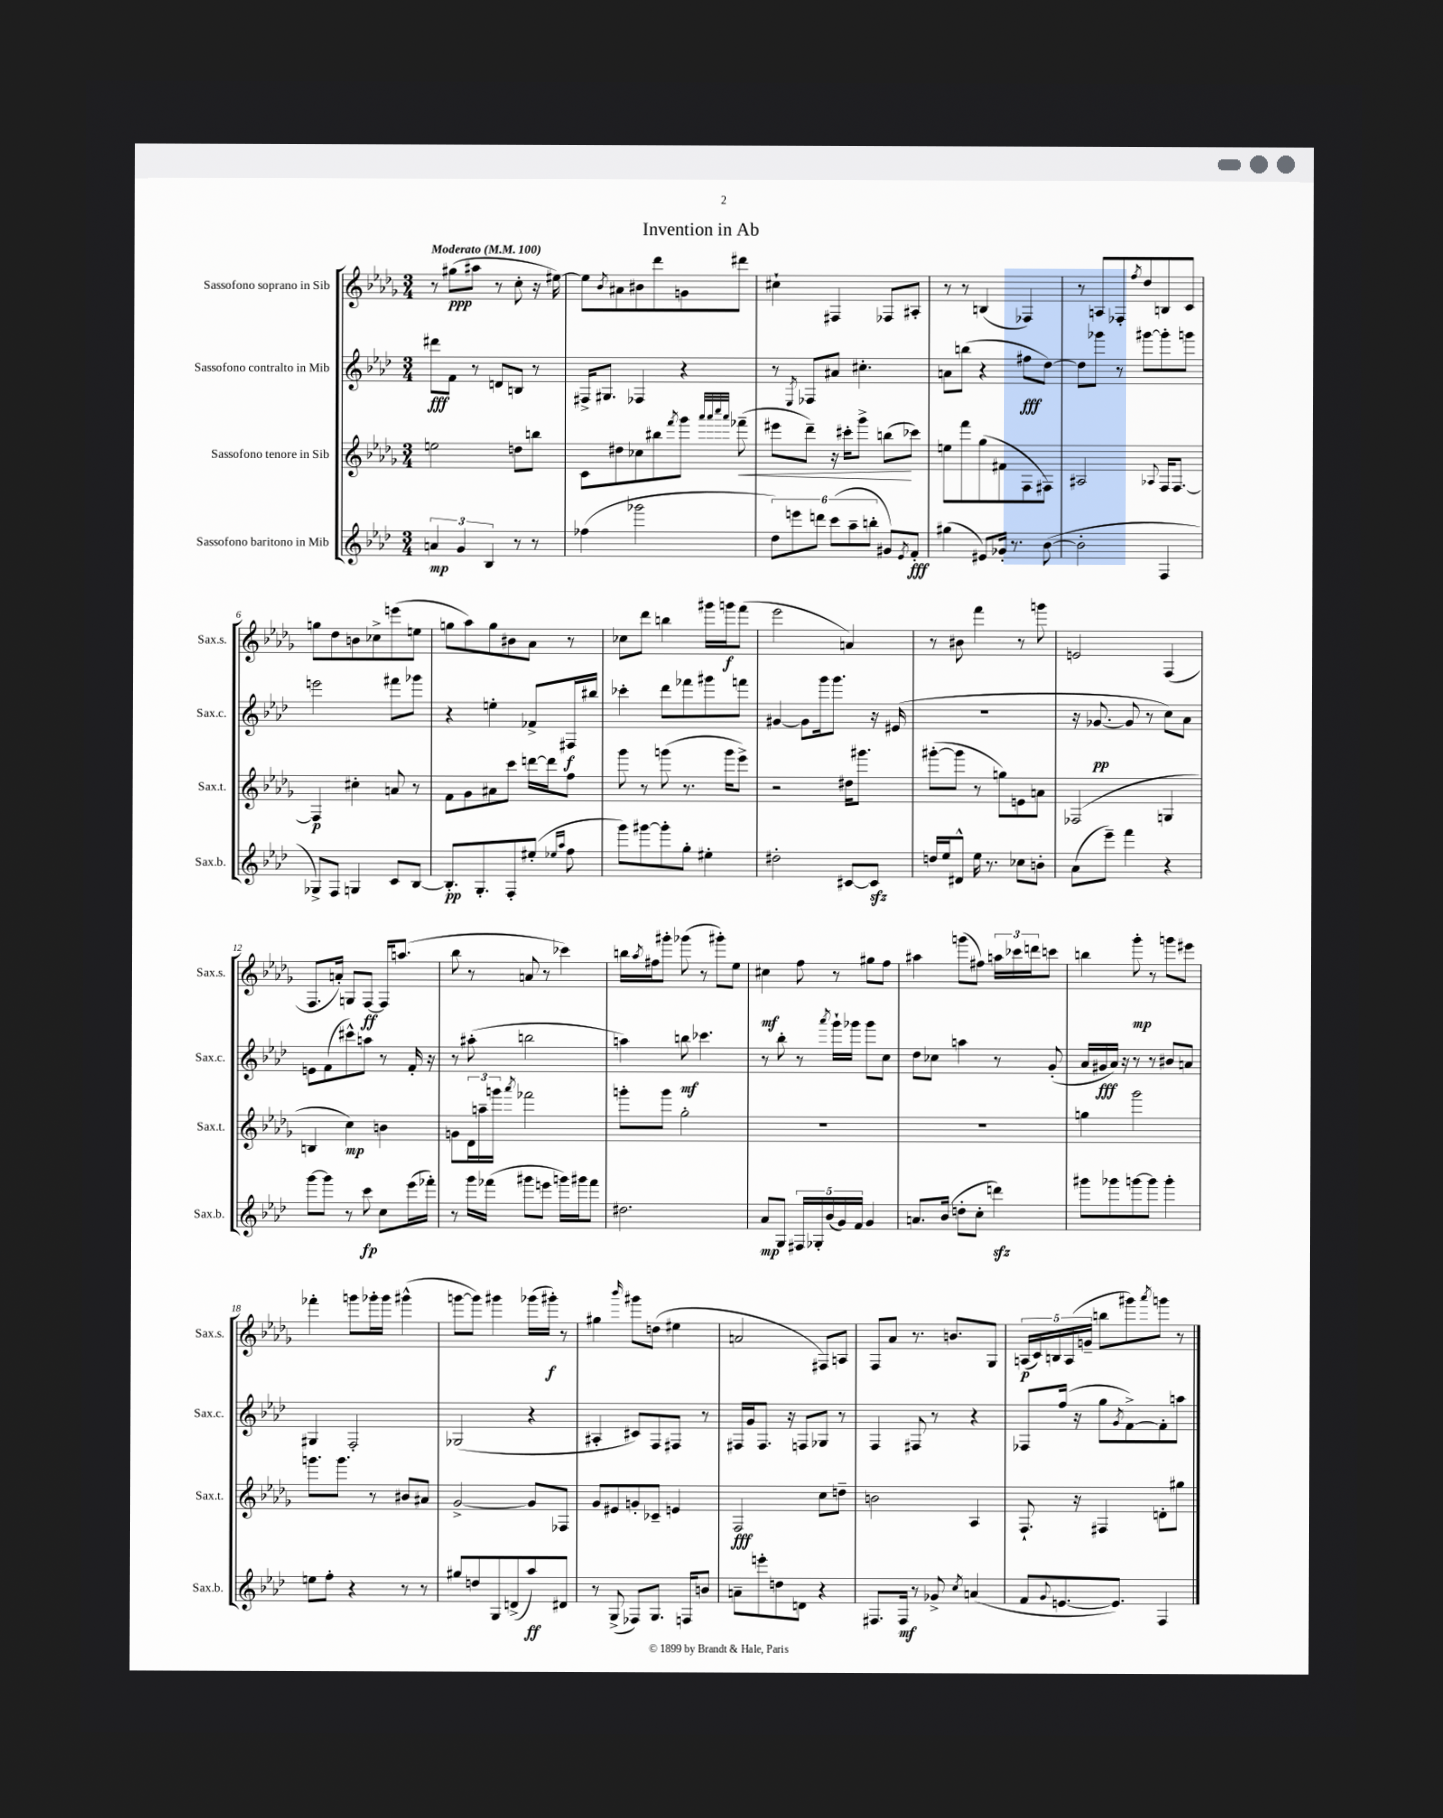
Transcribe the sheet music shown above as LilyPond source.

\header { title = "Invention in Ab" }
<<
\new StaffGroup <<
\new Staff = "s0" \with { instrumentName = "Sassofono soprano in Sib" shortInstrumentName = "Sax.s." } {
    \clef treble \key des \major \numericTimeSignature \time 3/4 \tempo "Moderato" 4 = 100
    r8 gis''8\ppp( ais''8 r8 c''8-. r16 eis''16~) |
    eis''8 \acciaccatura { bes'8 } ais'8 bis'8 des'''8 g'8 dis'''8 |
    cis''4-! fis4 fes8 ais8-. |
    r8 r8 b4( fes4) |
    r8 a8 fes8-. \acciaccatura { f''8 } des''8 b8 c'8 |
    g''8 des''8 b'8 ces''8-> e'''8( e''8 |
    g''8 aes''8) g''8 bis'8 aes'8 r8 |
    ces''8 des'''8 b''4 gis'''16 g'''16\f f'''8( |
    ees'''2 a'4) |
    r8 bis'8 f'''4 r8 g'''8 |
    e'2 f4( |
    f8. a'16-.) g8 f8~\ff f16 a''8.( |
    bes''8 r8 a'8 r8 ces'''4) |
    b''16 \acciaccatura { aes''8 } fis''16 gis'''8-. ges'''8( r8 gis'''8-.) ees''8 |
    cis''4\mf f''8 r8 gis''8 f''8 |
    ais''4 g'''8( fis''8) \tuplet 3/2 { a''16 ces'''16 d'''16 } c'''8 |
    b''4 ges'''8-.\mp r8 g'''8 eis'''8 |
    fes'''4-. g'''8 ges'''16-. ges'''16 gis'''4-^( |
    g'''8~ g'''8) gis'''4 ges'''16( gis'''16-.\f) r8 |
    gis''4 \grace { bes'''16 } gis'''8 d''8( eis''4 |
    a'2 fis8) a8 |
    f8 aes'8 r8. b'8. ges8 |
    \tuplet 5/4 { a16\p( c'16) b16 a16( g'16-- } b''8 gis'''8) \acciaccatura { aes'''8 } g'''8 r8 \bar "|." |
}
\new Staff = "s1" \with { instrumentName = "Sassofono contralto in Mib" shortInstrumentName = "Sax.c." } {
    \clef treble \key aes \major \numericTimeSignature \time 3/4
    dis'''8\fff f'8 r8 d'8 b8 r8 |
    fis16-> gis8. fes4 r4 |
    r8 \acciaccatura { ees8 } fes8 ais'8 cis''4.-. |
    a'8 b''8( r4 fis''8\fff des''8~) |
    des''8 ges'''8 r8 gis'''8~ gis'''8-. g'''8 |
    e'''2 fis'''8 ges'''8 |
    r4 e''4-. fes'8-> fis16\f bis''16 |
    ces'''4-. des'''8 fes'''8 gis'''8 f'''8 |
    gis'4~ gis'8 g'''16 g'''8. r16 eis'16( |
    R2. |
    r16 ges'8.~\pp ges'8 r8 c''8) aes'8 |
    e'8 f'8( cis'''8-^) a''8 r8 f'16-. r16 |
    r8 ais''8-.( b''2 |
    a''4) b''8\mf ces'''4. |
    r8 bes''8-. r8 \acciaccatura { aes'''8 } g'''16-! ges'''16 ges'''8 c''8 |
    des''8 ces''8 a''4 r8 g'8-.( |
    aes'16 gis'16\fff aes'16) r16 r8 r8 bis'8 a'8 |
    gis4 f2-. |
    ges2( r4 |
    ais4-. cis'8) f8 fis8 r8 |
    fis16 g'16 fis8. r16 f8 ges8 r8 |
    f4 fis8 r8 r4 |
    fes8 f''16( r16 g''8 \acciaccatura { g'8 } f'8~->) f'8-. a''8 \bar "|." |
}
\new Staff = "s2" \with { instrumentName = "Sassofono tenore in Sib" shortInstrumentName = "Sax.t." } {
    \clef treble \key des \major \numericTimeSignature \time 3/4
    e''2 d''8 b''8 |
    c'8 dis''8 ces''8 bis''8 \acciaccatura { f'''8 } ges'''8 \grace { aes'''32 aes'''32 c''''32 aes'''32 } fes'''8--\<( |
    eis'''8 des'''8--) r16 cis'''16-. ges'''8-> b''8\!( ces'''8) |
    e''8 f'''8 ges''8( fis'8 f8 fis8) |
    ais2 \appoggiatura { aes8 } f16 f8.~ |
    f4\p cis''4-. a'8 r8 |
    f'8 ges'8 ais'8 c'''8 d'''16~ d'''16 f''8 |
    ges'''8 r8 g'''8( r8. g'''16 ees'''8->) |
    r2 dis''16 gis'''8. |
    gis'''8~-.( gis'''8 r8 g''8) e'8 a'8 |
    fes2( g4 |
    b4 c''4\mp) b'4 |
    g'8 \tuplet 3/2 { des'16 a''16-- g'''16 } \acciaccatura { aes'''8 } fes'''2 |
    g'''8-. g'''8 ges''2-. |
    R2. |
    R2. |
    g''4 ges'''2 |
    g'''8. g'''8. r8 bis'8 ais'8 |
    ges'2~-> ges'8 fes8 |
    ges'8 eis'8 g'8-. ces'8-- e'4 |
    f2\fff c''8 d''8-- |
    b'2 aes4 |
    f8.-! r16 fis4 d'8-. gis''8 \bar "|." |
}
\new Staff = "s3" \with { instrumentName = "Sassofono baritono in Mib" shortInstrumentName = "Sax.b." } {
    \clef treble \key aes \major \numericTimeSignature \time 3/4
    \tuplet 3/2 { a'4\mp g'4 bes4 } r8 r8 |
    fes''4( ges'''2 |
    \tuplet 6/4 { des''8) e'''8 d'''8 c'''8( aes''8-- b''8-. } gis'8) \acciaccatura { ees'8 } f'8-.\fff |
    gis''4( eis'8) ges'16-. r8. bes'8~( |
    bes'2-. f4 |
    ges8->) f8 g4 c'8 bes8~ |
    bes8.-.\pp g8.-. f8-. eis''8-.( \grace { ees''16 aes''16 } f''8 |
    g'''8) gis'''8~ gis'''8-. g''8-. eis''4-. |
    dis''2-. cis'8~ cis'8\sfz |
    d''16 ees''16 dis'8-^ ees''16 r8. ces''8 b'8-. |
    aes'8( ees'''8--) f'''4 r4 |
    g'''8~ g'''8 r8 c'''8\fp c''8 ees'''16( fes'''16-.) |
    r8 g'''16 fes'''16( gis'''8 e'''8 g'''16) gis'''16 fes'''8 |
    dis''2. |
    aes'8\mp g8 \tuplet 5/4 { fis16 ges16-. bes'16( g'16) f'16 } g'4 |
    a'8. bes'16( d''8-. c''8-. d'''4\sfz) |
    gis'''8 ges'''8 g'''8~ g'''8 g'''4-. |
    e''8 f''8-. r4 r8 r8 |
    gis''8 d''8 g8 d'8->( aes''8\ff) dis'8 |
    r8 g8->( fes8) g8. f16 b'8 |
    a'8-- e'''8-. d''8 d'8 r4 |
    fis8. fis16\mf r8 ges'8-> \acciaccatura { c''8 } a'4( |
    f'8 \appoggiatura { g'8 } e'8.~ e'8.) f4 \bar "|." |
}
>>
>>
